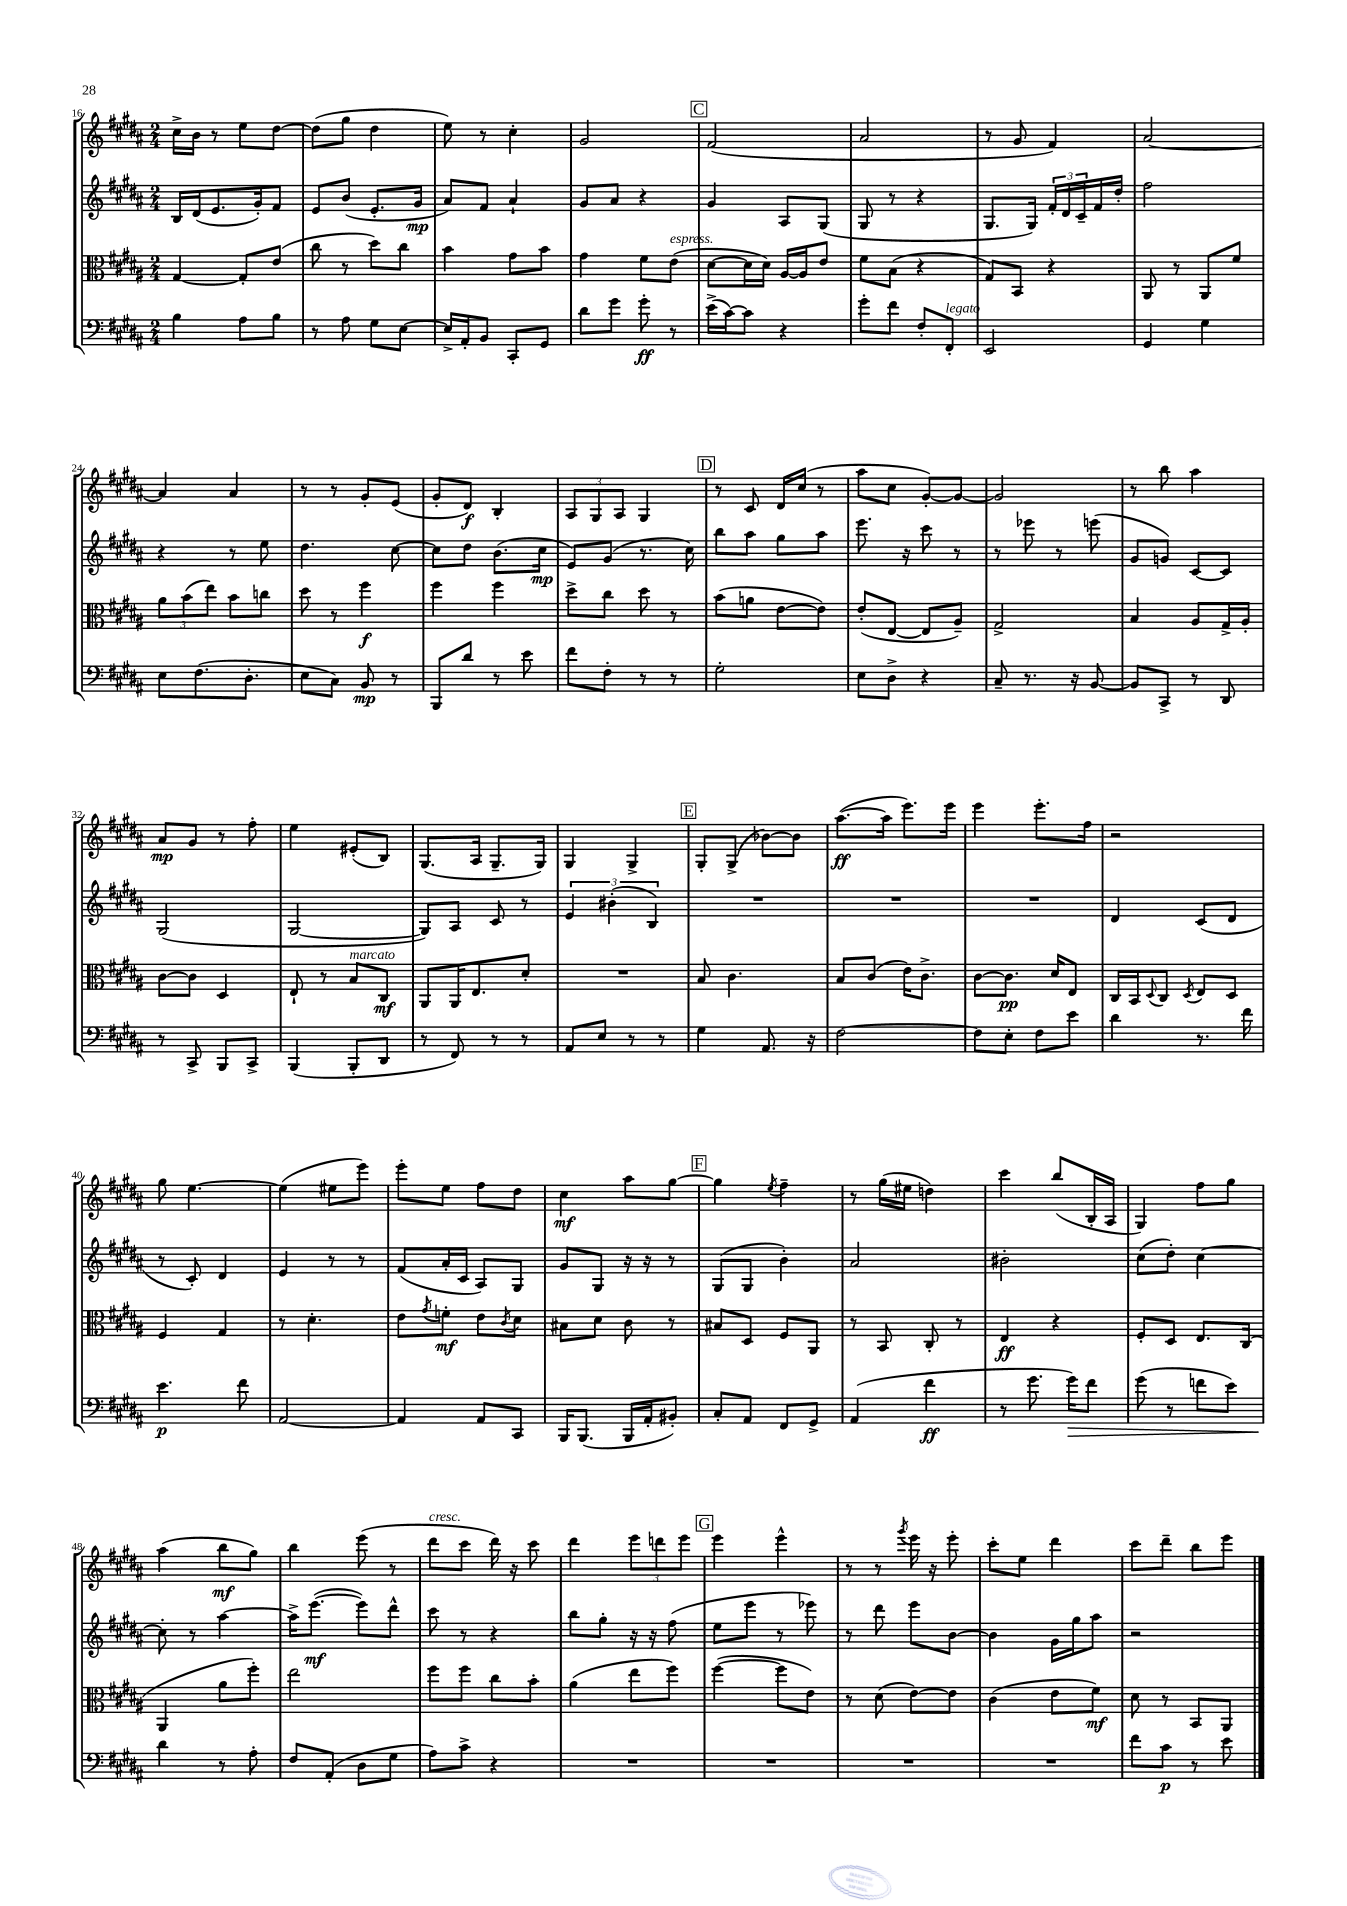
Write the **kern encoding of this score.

**kern	**kern	**kern	**kern
*staff4	*staff3	*staff2	*staff1
*clefF4	*clefC3	*clefG2	*clefG2
*k[f#c#g#d#a#]	*k[f#c#g#d#a#]	*k[f#c#g#d#a#]	*k[f#c#g#d#a#]
*M2/4	*M2/4	*M2/4	*M2/4
4B\	[4G#/	16B/LL	16cc#^\LL
.	.	(16d#/J	16b\JJ
.	.	8.e/	8r
8A#\L	8G#'/]L	.	8ee\L
.	.	16g#'/k)	.
8B\J	(8e/J	8f#/J	[8dd#\J
=	=	=	=
8r	8cc#\	8e/L	(8dd#\]L
8A#\	8r	(8b/J	8gg#\J
8G#\L	8dd#\L)	8.e'/L	4dd#\
[8E\J	8cc#\J	.	.
.	.	16g#/Jk	.
=	=	=	=
16E^/]LL	4b\	8a#/L)	8ee\)
16AA#'/J	.	.	.
8BB/J	.	8f#/J	8r
8CC#'/L	8g#\L	4a#`/	4cc#'\
8GG#/J	8b\J	.	.
=	=	=	=
8d#\L	4g#\	8g#/L	2g#/
8g#\J	.	8a#/J	.
8g#'\	8f#\L	4r	.
8r	(8e\J	.	.
=	=	=	=
(16e^\LL	[8d#\L	4g#/	(2f#/
[16c#\J)	.	.	.
8c#\]J	16d#\]L	.	.
.	16d#\JJ)	.	.
4r	[16A#/LL	8A#/L	.
.	16A#/]J	.	.
.	8e/J	(8G#/J	.
=	=	=	=
8g#'\L	8f#\L	8G#/	2a#/
8f#\J	(8B\J	8r	.
8F#'/L	4r	4r	.
8FF#'/J	.	.	.
=	=	=	=
2EE/	8G#/L)	8.G#/L	8r
.	8BB/J	.	8g#/
.	.	16G#/Jk)	.
.	4r	24f#'/LL	4f#/)
.	.	24d#/	.
.	.	24c#~/	.
.	.	16f#/	.
.	.	16dd#'/JJ	.
=	=	=	=
4GG#/	8AA#/	2ff#\	[2a#/
.	8r	.	.
4G#\	8AA#/L	.	.
.	8f#/J	.	.
=	=	=	=
8E\L	12a#\L	4r	4a#/]
.	(12b\	.	.
(8.F#\	.	.	.
.	12ee\J)	.	.
.	8b\L	8r	4a#/
8.D#'\J	.	.	.
.	8cc\J	8ee\	.
=	=	=	=
8E\L	8dd#\	4.dd#\	8r
8C#\J)	8r	.	8r
8BB/	4ff#\	.	8g#'/L
8r	.	[8cc#\	(8e/J
=	=	=	=
8BBB/L	4ff#\	8cc#\]L	8g#'/L
8d#/J	.	8dd#\J	8d#/J)
8r	4ff#\	(8.b\L	4B'/
8e\	.	.	.
.	.	16cc#\Jk	.
=	=	=	=
8f#\L	8dd#^\L	8e/L)	12A#/L
.	.	.	12G#/
8F#'\J	8cc#\J	(8g#/J	.
.	.	.	12A#/J
8r	8dd#\	8.r	4G#/
8r	8r	.	.
.	.	16cc#\)	.
=	=	=	=
2G#'\	(8b\L	8bb\L	8r
.	8a\J	8aa#\J	8c#/
.	[8e\L	8gg#\L	16d#/LL
.	.	.	(16cc#/JJ
.	8e\]J)	8aa#\J	8r
=	=	=	=
8E\L	(8e'/L	8.eee\	8aa#\L
8D#^\J	[8E/J	.	8cc#\J
.	.	16r	.
4r	8E/]L	8ccc#\	[8g#'/L)
.	8A#~/J)	8r	8g#/_J
=	=	=	=
8C#~/	2G#^/	8r	2g#/]
8.r	.	8eee-\	.
.	.	8r	.
16r	.	.	.
[8BB/	.	(8eee\	.
=	=	=	=
8BB/]L	4B/	8g#/L	8r
8CC#^/J	.	8g/J)	8bb\
8r	8A#/L	[8c#/L	4aa#\
8DD#/	16G#^/L	8c#/]J	.
.	16A#'/JJ	.	.
=	=	=	=
8r	[8c#\L	(2G#/	8a#/L
8CC#^/	8c#\]J	.	8g#/J
8BBB/L	4D#/	.	8r
8CC#^/J	.	.	8ff#'\
=	=	=	=
(4BBB/	8E`/	[2G#/	4ee\
.	8r	.	.
8BBB'/L	8B/L	.	(8e#'/L
8DD#/J	8C#/J	.	8B/J)
=	=	=	=
8r	8AA#/L	8G#/]L)	(8.G#/L
8FF#/)	16AA#/K	8A#/J	.
.	8.E/	.	16A#/Jk
8r	.	8c#/	8.G#~/L
8r	8d#'/J	8r	.
.	.	.	16G#/Jk)
=	=	=	=
8AA#/L	2r	6e/	4G#/
8E/J	.	.	.
.	.	(6b#'\	.
8r	.	.	4G#^/
.	.	6B/)	.
8r	.	.	.
=	=	=	=
4G#\	8B/	2r	8G#'/L
.	4.c#\	.	(8G#^/J
8.AA#/	.	.	[8b-\L)
.	.	.	8b-\]J
16r	.	.	.
=	=	=	=
[2F#\	8B/L	2r	([8.aa#\L
.	(8c#/J	.	.
.	.	.	16aa#\]Jk
.	16e\LK)	.	8.eee\L)
.	8.c#^\J	.	.
.	.	.	16eee\Jk
=	=	=	=
8F#\]L	[8c#\L	2r	4eee\
8E'\J	8.c#\]J	.	.
8F#\L	.	.	8.eee'\L
.	16d#/LK	.	.
8e\J	8E/J	.	.
.	.	.	16ff#\Jk
=	=	=	=
4d#\	16C#/LL	4d#/	2r
.	16BB/J	.	.
.	8qqD#/	.	.
.	8C#/J	.	.
.	8qD#/	.	.
8.r	8E/L	(8c#/L	.
.	8D#/J	8d#/J	.
16f#\	.	.	.
=	=	=	=
4.e\	4F#/	8r	8gg#\
.	.	8c#'/)	[4.ee\
.	4G#/	4d#/	.
8f#\	.	.	.
=	=	=	=
[2AA#/	8r	4e/	(4ee\]
.	4.d#'\	.	.
.	.	8r	8ee#\L
.	.	8r	8eee\J)
=	=	=	=
4AA#/]	8e\L	(8f#/L	8eee'\L
.	8qg#/	.	.
.	8f'\J	16a#'/L	8ee\J
.	.	16c#/JJ	.
8AA#/L	8e\L	8A#/L)	8ff#\L
.	8qc#/	.	.
8CC#/J	8d#\J	8G#/J	8dd#\J
=	=	=	=
16BBB/LK	8B#\L	8g#/L	4cc#\
(8.BBB/J	.	.	.
.	8d#\J	8G#/J	.
16BBB/LL	8c#\	16r	8aa#\L
16AA#'/J	.	16r	.
8BB#'/J)	8r	8r	[8gg#\J
=	=	=	=
8C#'/L	8B#/L	(8G#/L	4gg#\]
8AA#/J	8D#/J	8G#/J	.
.	.	.	8qee/
8FF#/L	8F#/L	4b'\)	4ff#~\
8GG#^/J	8AA#/J	.	.
=	=	=	=
(4AA#/	8r	2a#/	8r
.	8BB/	.	(16gg#\LL
.	.	.	16ee#\JJ
4f#\	8C#'/	.	4dd\)
.	8r	.	.
=	=	=	=
8r	4E/	2b#'\	4ccc#\
8.g#\	.	.	.
.	4r	.	(8bb/L
16g#\LK)	.	.	.
8f#\J	.	.	16B'/L
.	.	.	16A#/JJ
=	=	=	=
(8g#\	8F#'/L	(8cc#\L	4G#/)
8r	8D#/J	8dd#'\J)	.
8f\L	8.E/L	[4cc#\	8ff#\L
8e\J)	.	.	8gg#\J
.	(16C#/Jk	.	.
=	=	=	=
4d#\	4AA#/	8cc#'\]	(4aa#\
.	.	8r	.
8r	8a#\L	[4aa#\	8bb\L
8A#'\	8ff#'\J)	.	8gg#\J)
=	=	=	=
8F#/L	2ee\	16aa#^\]LK	4bb\
.	.	([8.eee\J	.
(8AA#'/J	.	.	.
8D#\L	.	8eee\]L)	(8eee\
8G#\J	.	8ddd#^^\J	8r
=	=	=	=
8A#\L)	8ff#\L	8ccc#\	8ddd#\L
8c#^\J	8ff#\J	8r	8ccc#\J
4r	8cc#\L	4r	16ddd#\)
.	.	.	16r
.	8b'\J	.	8ccc#\
=	=	=	=
2r	(4a#\	8bb\L	4ddd#\
.	.	8gg#'\J	.
.	8ee\L	16r	12eee\L
.	.	16r	.
.	.	.	12ddd\
.	8ff#\J)	(8ff#\	.
.	.	.	12eee\J
=	=	=	=
2r	([4ff#\	8ee\L	4eee\
.	.	8eee\J	.
.	8ff#\]L	8r	4eee^^\
.	8e\J)	8eee-\)	.
=	=	=	=
2r	8r	8r	8r
.	(8d#\	8ddd#\	8r
.	.	.	8qggg#/
.	[8e\L)	8eee\L	16eee\
.	.	.	16r
.	8e\]J	[8b\J	8eee'\
=	=	=	=
2r	(4c#\	4b\]	8ccc#'\L
.	.	.	8ee\J
.	8e\L	16g#\LL	4ddd#\
.	.	16gg#\J	.
.	8f#\J)	8aa#\J	.
=	=	=	=
8f#\L	8d#\	2r	8ccc#\L
8c#\J	8r	.	8ddd#~\J
8r	8BB/L	.	8bb\L
8e\	8AA#/J	.	8eee\J
==	==	==	==
*-	*-	*-	*-
